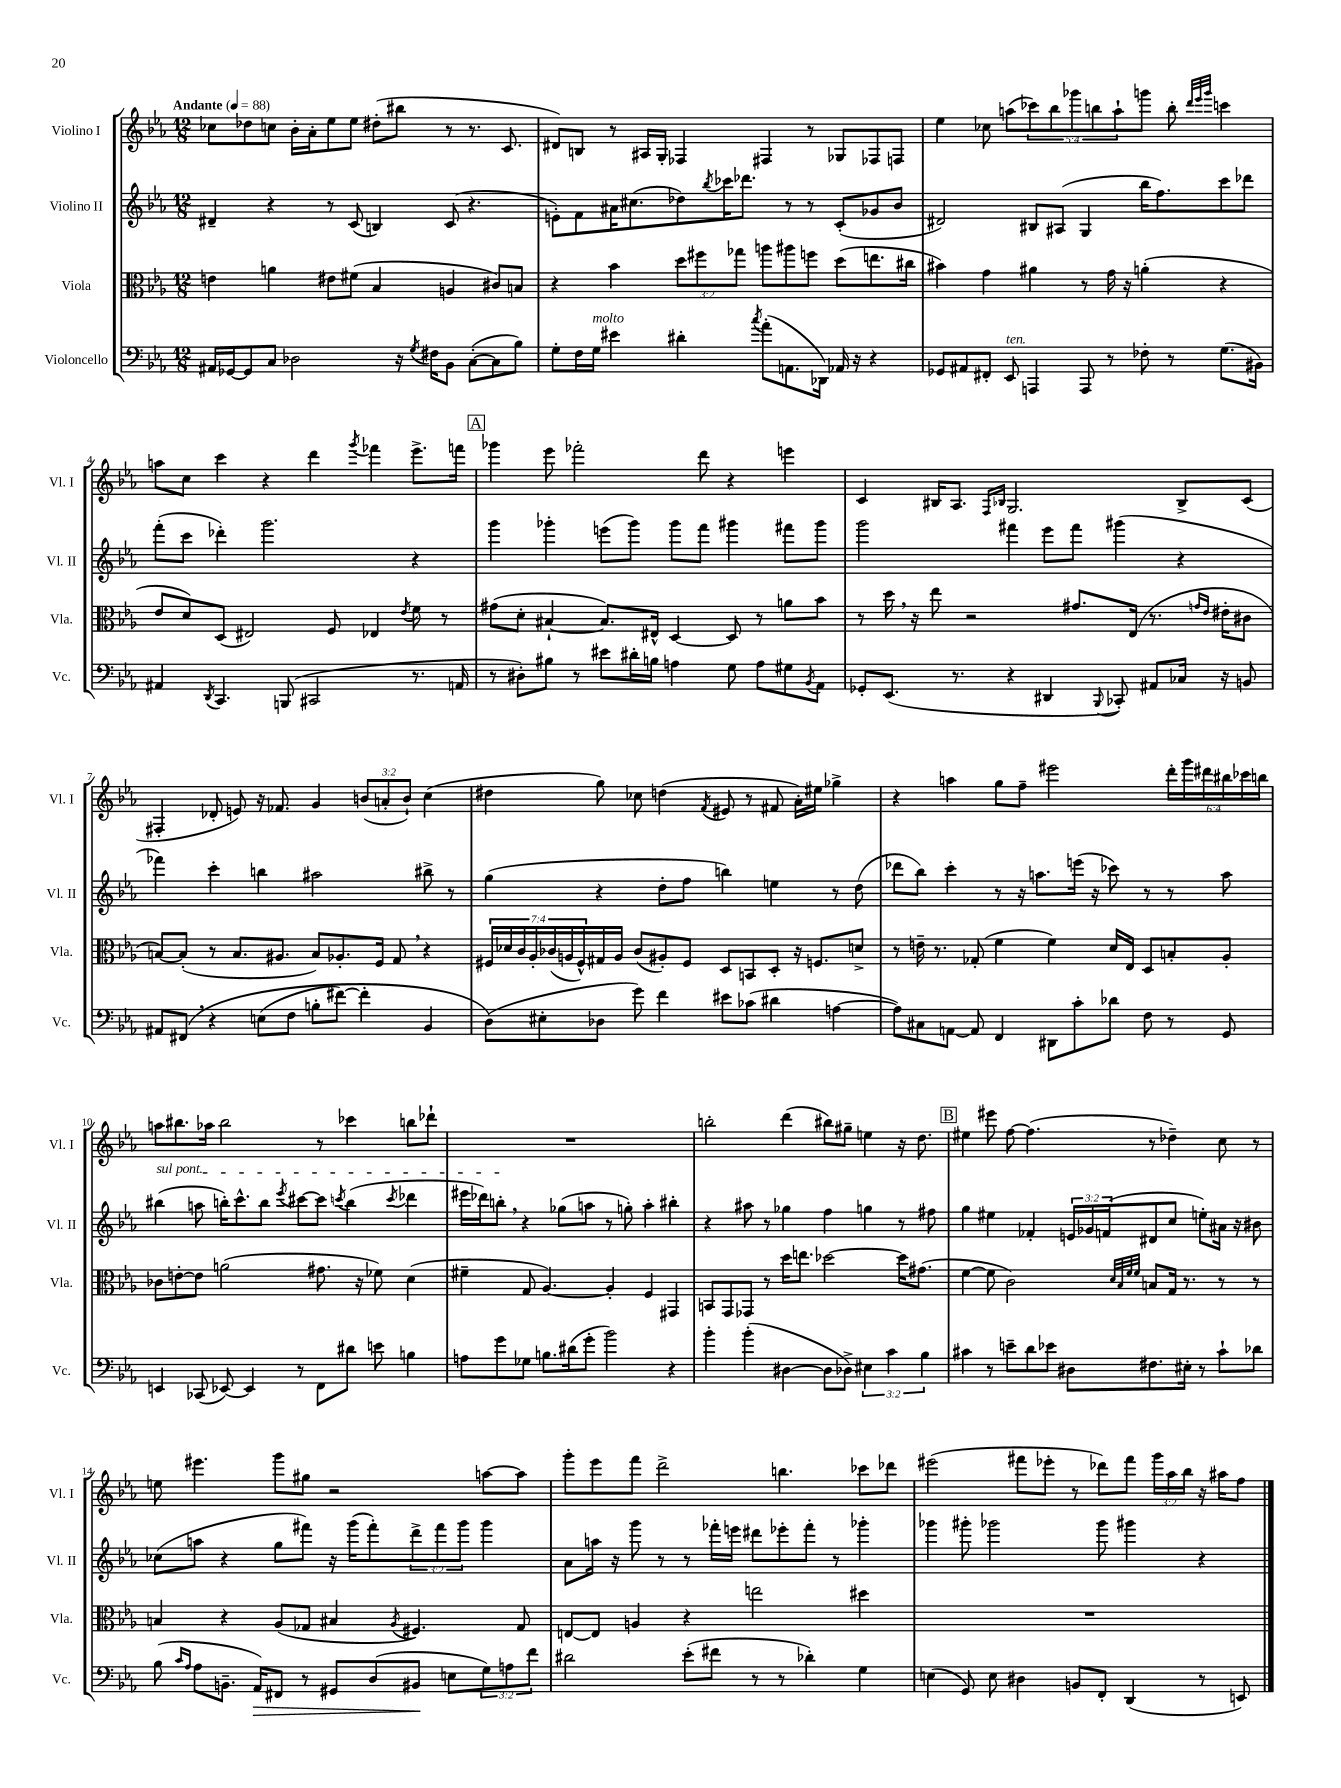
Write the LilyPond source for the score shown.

<<
\new StaffGroup <<
\new Staff = "s0" \with { instrumentName = "Violino I" shortInstrumentName = "Vl. I" } {
    \clef treble \key ees \major \numericTimeSignature \time 12/8 \override Staff.TupletNumber.text = #tuplet-number::calc-fraction-text \tempo "Andante" 4 = 88
    ces''8 des''8 c''8 bes'16-. aes'16-. ees''8 ees''8 dis''8-.( bis''8 r8 r8. c'8. |
    dis'8) b8 r8 ais16 g16-. fes4 fis4 r8 ges8 fes8 f8 |
    ees''4 ces''8 a''8( \tuplet 5/4 { ces'''8) bes''8 ges'''8 b''8 a''8-! } g'''8 b''8-. \grace { d'''32 ees'''32 g'''32 } c'''4 |
    a''8 c''8 c'''4 r4 d'''4 \acciaccatura { g'''8 } fes'''4 ees'''8.-> f'''16 |
    \mark \markup { \box "A" } ges'''4 ees'''8 fes'''2-. d'''8 r4 e'''4 |
    c'4 bis16 aes8. \grace { f16 bes16 } g2. bes8-> c'8( |
    fis4-. des'8-. e'8) r16 fes'8. g'4 \tuplet 3/2 { b'8( a'8-. b'8-!) } c''4( |
    dis''4 g''8) ces''8 d''4( \acciaccatura { f'8 } eis'8 r8 fis'8 aes'16-.) eis''16 ges''4-> |
    r4 a''4 g''8 f''8-- eis'''2 \tuplet 6/4 { d'''16-. g'''16 dis'''16 bis''16 ces'''16 b''16 } |
    a''8 bis''8. aes''16 bis''2 r8 ces'''4 b''8 des'''8-! |
    R1. |
    b''2-. d'''4( bis''8) gis''8-- e''4 r16 d''8. |
    \mark \markup { \box "B" } eis''4 eis'''8 f''8~ f''4.( r8 des''4--) c''8 r8 |
    e''8 eis'''4. g'''8 gis''8 r2 a''8~ a''8 |
    g'''8-. ees'''8 f'''8 d'''2-> b''4. ces'''8 des'''8 |
    eis'''2( fis'''8 ees'''8-. r8 des'''8) fis'''8 \tuplet 3/2 { g'''16 aes''16 bes''16 } r16 ais''16 f''8 \bar "|." |
}
\new Staff = "s1" \with { instrumentName = "Violino II" shortInstrumentName = "Vl. II" } {
    \clef treble \key ees \major \numericTimeSignature \time 12/8 \override Staff.TupletNumber.text = #tuplet-number::calc-fraction-text
    dis'4-- r4 r8 c'8( b4) c'8( r4. |
    e'8-.) f'8 ais'16 cis''8.( des''8) \acciaccatura { bes''8 } ces'''16 des'''8. r8 r8 c'8-.( ges'8 bes'8 |
    dis'2) bis8 ais8( g4 bes''16 f''8.) c'''8 des'''8 |
    f'''8-.( c'''8 des'''4-.) g'''2. r4 |
    \mark \markup { \box "A" } g'''4 ges'''4-. e'''8( ges'''8) ges'''8 f'''8 gis'''4 fis'''8 gis'''8 |
    g'''2 fis'''4 ees'''8 fis'''8 gis'''4( r4 |
    fes'''4) c'''4-. b''4 ais''2 bis''8-> r8 |
    g''4( r4 d''8-. f''8 b''4) e''4 r8 d''8( |
    des'''8 bes''8) c'''4-. r8 r16 a''8. e'''16( r16 ces'''8) r8 r8 a''8 |
    \once \override TextSpanner.bound-details.left.text = \markup { \italic "sul pont." } bis''4\startTextSpan( a''8 b''16-.) c'''8.-^ b''8 \acciaccatura { ees'''8 } cis'''8~ cis'''8 \acciaccatura { c'''8 } b''4( \acciaccatura { c'''8 } des'''4 |
    eis'''16 des'''16) b''8-.\stopTextSpan \breathe r4 ges''8( a''8 r8 g''8-.) a''4-. bis''4-. |
    r4 ais''8 r8 ges''4 f''4 g''4 r8 fis''8 |
    \mark \markup { \box "B" } g''4 eis''4 fes'4-. \tuplet 3/2 { e'16 ges'16 f'16( } dis'8 c''8 e''8-.) ais'16 r16 bis'8 |
    ces''8( a''8 r4 g''8 fis'''8) r16 g'''16( fis'''8-.) \tuplet 3/2 { d'''8-> fis'''8 g'''8 } g'''4 |
    aes'8 a''16 r16 g'''8 r8 r8 fes'''16-. e'''16 dis'''8 ees'''8-. fes'''8-. r8 ges'''4-. |
    ges'''4 gis'''8-. ges'''2 ges'''8 gis'''4 r4 \bar "|." |
}
\new Staff = "s2" \with { instrumentName = "Viola" shortInstrumentName = "Vla." } {
    \clef alto \key ees \major \numericTimeSignature \time 12/8 \override Staff.TupletNumber.text = #tuplet-number::calc-fraction-text
    e'4 a'4 eis'8 fis'8( bes4 a4 cis'8) b8 |
    r4 bes'4 \tuplet 3/2 { d''8 fis''8 ges''8 } a''8 ais''8 f''8 d''8( e''8. cis''16 |
    bis'4) g'4 ais'4 r8 g'16 r16 a'4-.( r4 |
    ees'8 d'8) d8( eis2) f8 ees4 \acciaccatura { ees'8 } f'8 r8 |
    \mark \markup { \box "A" } gis'8( d'8-. bis4~-! bis8.) eis16-^ d4~ d8 r8 a'8 bes'8 |
    r8 d''16 \breathe r16 ees''8 r2 gis'8. ees16( r8. \grace { g'16 ees'16 } eis'16-. cis'8 |
    b8~) b8-.( r8 b8. ais8. b8) aes8.-. f16 g8 \breathe r4 |
    \tuplet 7/4 { fis16 des'16 c'16 aes16-. ces'16( a16 fis16-^) } gis16 a16 ces'8( ais8-.) fis8 d8 b,8 d8-. r16 f8. d'8-> |
    r8 e'16-- r8. ges8-.( f'4 f'4) d'16 ees16 d8 b8-. aes8-. |
    ces'8 e'8~-. e'8 a'2( gis'8. r16 fes'8) d'4( |
    fis'4-- g8 aes4.~) aes4-. f4 gis,4 |
    b,8 g,8 ges,8 r8 d''16 e''8. des''2~ des''16 gis'8.( |
    \mark \markup { \box "B" } f'4~ f'8 c'2) \grace { d'32 bes32 f'32 f'32 } b8 g16 r8. r8 r8 |
    b4 r4 aes8( ges8 bis4 \acciaccatura { aes8 } fis4.) ges8 |
    e8~ e8 a4 r4 e''2 dis''4 |
    R1. \bar "|." |
}
\new Staff = "s3" \with { instrumentName = "Violoncello" shortInstrumentName = "Vc." } {
    \clef bass \key ees \major \numericTimeSignature \time 12/8 \override Staff.TupletNumber.text = #tuplet-number::calc-fraction-text
    ais,16 ges,16~ ges,8 c8 des2 r16 \acciaccatura { g8 } fis16 bes,8 c8~-.( c8 bes8) |
    g8-. f16 g16^\markup { \italic "molto" } eis'4 dis'4-. \acciaccatura { c''8 } aes'8-.( a,8. des,16) aes,16 r16 r4 |
    ges,8 ais,8 fis,8-. ees,8^\markup { \italic "ten." } a,,4 a,,8 r8 fes8-. r8 g8.( bis,16) |
    ais,4 \acciaccatura { d,8 } c,4. b,,8( cis,2 r8. a,16 |
    \mark \markup { \box "A" } r8 dis8-.) bis8 r8 eis'8 dis'16-. b16 a4 g8 a8 gis8 \acciaccatura { bes,8 } aes,8 |
    ges,8-. ees,8.( r8. r4 dis,4 \appoggiatura { bes,,8 } ces,8-.) ais,8 ces16 r16 b,8 |
    ais,8 fis,8\( \breathe r4 e8( f8 b8-. fis'8~) fis'4-. bes,4 |
    d8(\) eis8-. des8 g'8) f'4 eis'8 ces'8( dis'4 a4~ |
    a8) cis8 a,8~ a,8 f,4 dis,8 c'8-. des'8 f8 r8 g,8 |
    e,4 ces,8( ees,8~) ees,4 r8 f,8 dis'8 e'8 b4 |
    a8 g'8 ges8 b8. dis'16( g'8-. bes'2) r4 |
    bes'4-. bes'4-.( dis4~ dis8 des8->) \tuplet 3/2 { eis4 c'4 bes4 } |
    \mark \markup { \box "B" } cis'4 r8 e'8-- d'8 ees'8 dis8 fis8. eis16-. r8 cis'8-! des'8 |
    bes8( \grace { c'16 aes16 } aes8 b,8.-- aes,16\>) fis,8 r8 gis,8 d8( bis,8\! e8 \tuplet 3/2 { g8) a8 f'8 } |
    dis'2 ees'8-.( fis'8 r8 r8 des'4-.) g4 |
    e4( g,8) e8 dis4 b,8 f,8-. d,4( r8 e,8) \bar "|." |
}
>>
>>
